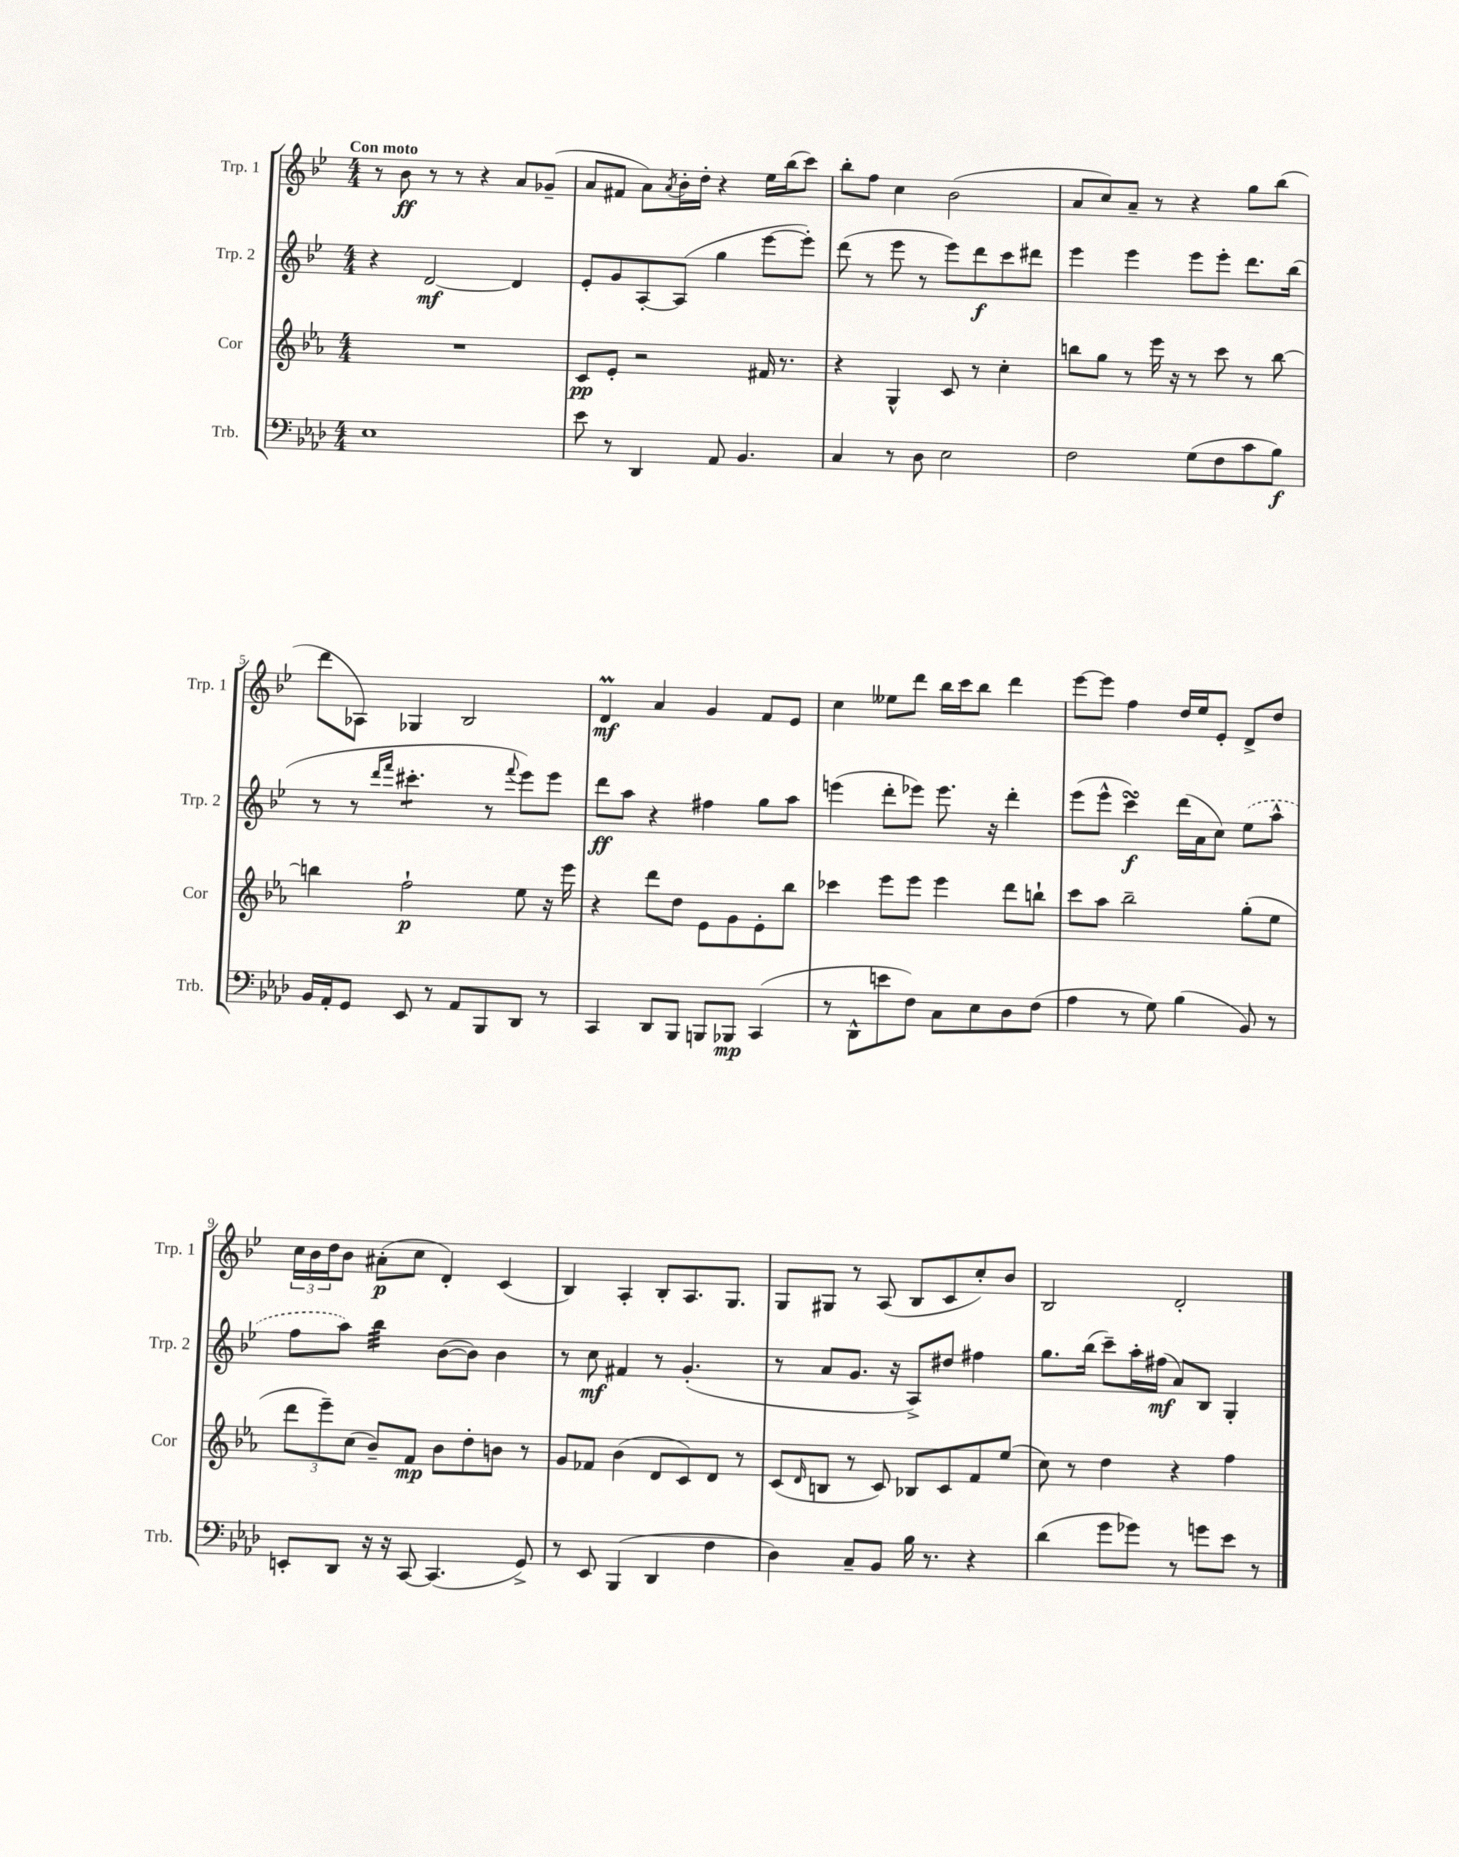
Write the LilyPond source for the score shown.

<<
\new StaffGroup <<
\new Staff = "s0" \with { instrumentName = "Trp. 1" shortInstrumentName = "Trp. 1" } {
    \clef treble \key bes \major \numericTimeSignature \time 4/4 \tempo "Con moto"
    r8 bes'8\ff r8 r8 r4 a'8 ges'8--( |
    a'8 fis'8 a'8) \acciaccatura { a'8 } bes'16-. d''16-. r4 ees''16 bes''16( c'''8) |
    bes''8-. f''8 c''4 bes'2( |
    a'8 c''8) a'8-- r8 r4 g''8 bes''8( |
    d'''8 aes8) ges4 bes2 |
    d'4\prall\mf a'4 g'4 f'8 ees'8 |
    c''4 eeses''8 d'''8 bes''16 c'''16 bes''8 d'''4 |
    ees'''8~ ees'''8 f''4 d''16 ees''16 ees'8-. d'8-> d''8 |
    \tuplet 3/2 { c''16 bes'16 d''16 } bes'8 ais'8-.\p( c''8 d'4-.) c'4( |
    bes4) a4-. bes8-. a8. g8. |
    g8 gis8 r8 a8( bes8 c'8 c''8-.) bes'8 |
    bes2 d'2-. \bar "|." |
}
\new Staff = "s1" \with { instrumentName = "Trp. 2" shortInstrumentName = "Trp. 2" } {
    \clef treble \key bes \major \numericTimeSignature \time 4/4
    r4 d'2~\mf d'4 |
    ees'8-. g'8 a8~-. a8( g''4 ees'''8~ ees'''8-.) |
    d'''8( r8 ees'''8 r8 ees'''8) d'''8\f c'''8 dis'''8 |
    ees'''4 ees'''4 ees'''8 ees'''8-. d'''8. bes''16( |
    r8 r8 \grace { d'''16 f'''16 } cis'''4.:8-. r8 \appoggiatura { f'''8 } ees'''8) ees'''8 |
    d'''8\ff a''8 r4 fis''4 g''8 a''8 |
    e'''4( d'''8-. ees'''8) ees'''8. r16 d'''4-. |
    ees'''8( ees'''8-^ c'''4\turn\f) d'''16( a'16 c''8) \once \slurDashed ees''8( a''8-^ |
    f''8 a''8) bes''4:32 bes'8~( bes'8) bes'4 |
    r8 c''8\mf fis'4 r8 g'4.-.( |
    r8 a'8 g'8. r16 a8->) dis''8 fis''4 |
    g''8. bes''16( c'''8--) a''16-. fis''16\mf( a'8) bes8 g4-. \bar "|." |
}
\new Staff = "s2" \with { instrumentName = "Cor" shortInstrumentName = "Cor" } {
    \clef treble \key ees \major \numericTimeSignature \time 4/4
    R1 |
    c'8\pp ees'8-. r2 fis'16 r8. |
    r4 g4-^ c'8 r8 c''4-. |
    b''8 g''8 r8 ees'''16 r16 r8 c'''8 r8 b''8~ |
    b''4 f''2-!\p ees''8 r16 ees'''16 |
    r4 d'''8 d''8 ees'8 g'8 ees'8-. bes''8 |
    ces'''4 ees'''8 ees'''8 ees'''4 d'''8 b''8-! |
    c'''8 aes''8 bes''2-- g''8-.( ees''8 |
    \tuplet 3/2 { d'''8 ees'''8--) c''8( } bes'8--) f'8\mp bes'8 d''8-. b'8 r8 |
    g'8 fes'8 bes'4( d'8 c'8) d'8 r8 |
    c'8( \grace { d'16 } b8 r8 c'8) bes8 c'8 f'8 ees''8( |
    c''8) r8 d''4 r4 f''4 \bar "|." |
}
\new Staff = "s3" \with { instrumentName = "Trb." shortInstrumentName = "Trb." } {
    \clef bass \key aes \major \numericTimeSignature \time 4/4
    ees1 |
    ees'8 r8 des,4 aes,8 bes,4. |
    c4 r8 des8 ees2 |
    f2 g8( f8 c'8 bes8\f) |
    bes,16 aes,16-. g,8 ees,8 r8 aes,8 bes,,8 des,8 r8 |
    c,4 des,8 bes,,8 b,,8 bes,,8\mp c,4( |
    r8 des,8-^ e'8 f8) c8 ees8 des8 f8( |
    aes4 r8 g8) bes4( bes,8) r8 |
    e,8-. des,8 r16 r16 c,8~ c,4.( g,8->) |
    r8 ees,8 bes,,4( des,4 f4 |
    des4) c8-- bes,8 bes16 r8. r4 |
    des'4( g'8 ges'8) r8 g'8 ees'8 r8 \bar "|." |
}
>>
>>
